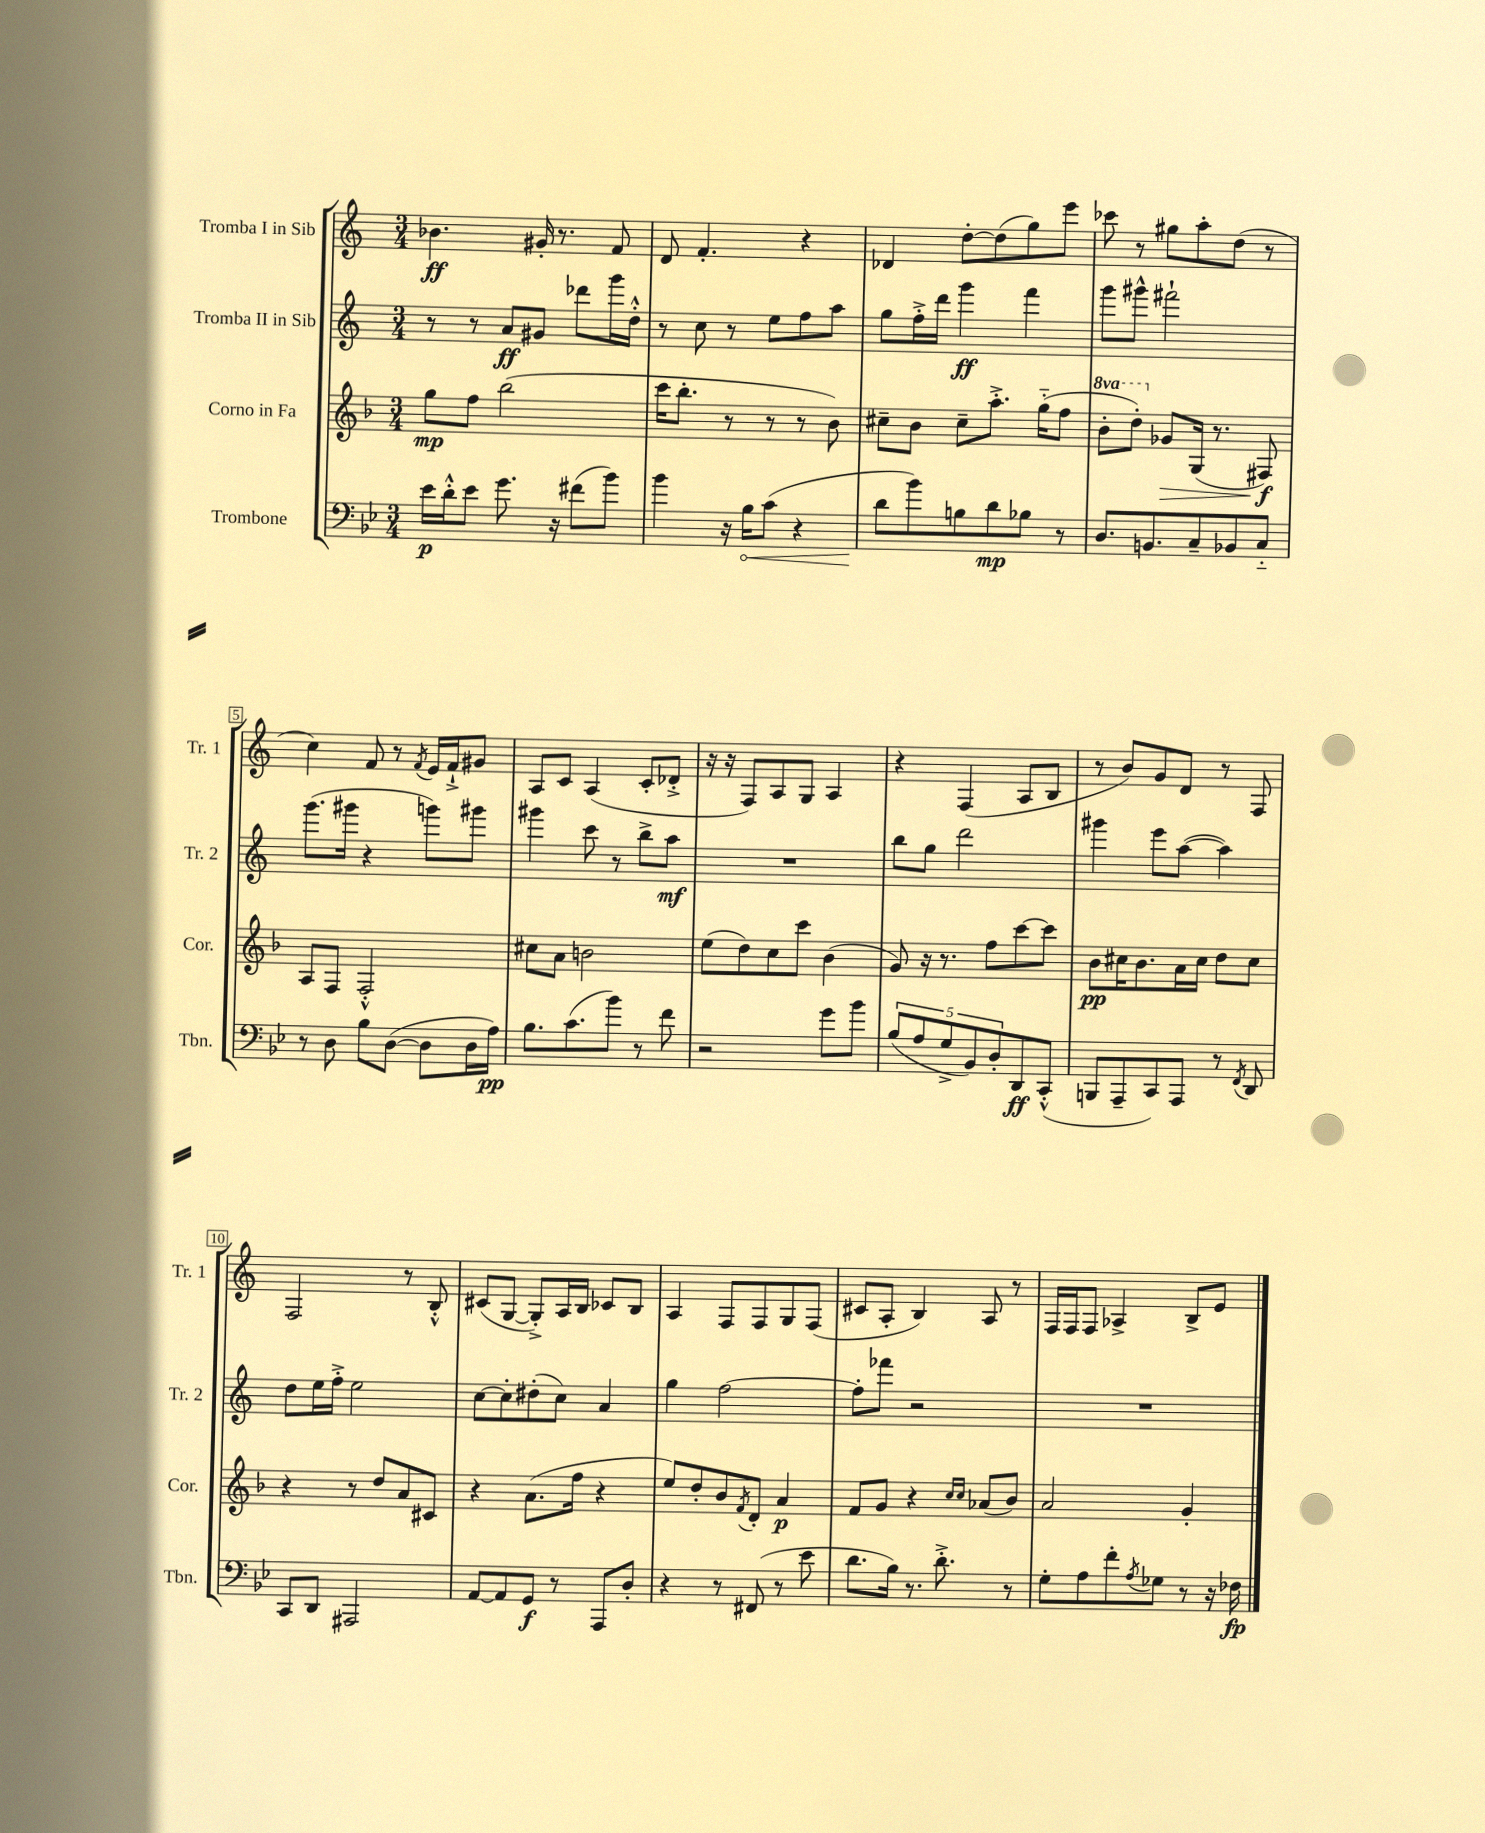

**kern	**kern	**kern	**kern
*staff4	*staff3	*staff2	*staff1
*clefF4	*clefG2	*clefG2	*clefG2
*k[b-e-]	*k[b-]	*k[]	*k[]
*M3/4	*M3/4	*M3/4	*M3/4
16e-\LL	8gg\L	8r	4.b-\
16d'^^\J	.	.	.
8e-\J	8ff\J	8r	.
8.g\	(2bb-\	8a/L	.
.	.	8g#/J	16g#'/
16r	.	.	8.r
(8f#\L	.	8ddd-\L	.
8b-\J)	.	16ggg\L	8f/
.	.	16dd'^^\JJ	.
=	=	=	=
4b-\	16ccc\LK	8r	8d/
.	8.bb-'\J	.	.
.	.	8cc\	4.f'/
16r	8r	8r	.
16B-\LK	.	.	.
(8c\J	8r	8ee\L	.
4r	8r	8ff\	4r
.	8b-\)	8aa\J	.
=	=	=	=
8d\L	8cc#~\L	8gg\L	4d-/
8b-\)	8b-\J	16ff'^\L	.
.	.	16ddd\JJ	.
8B\	8cc#~\L	4ggg\	[8dd'\L
8d\	8.aa'^\J	.	(8dd\]
8B-\J	.	4fff\	8gg\)
.	(16gg'~\LK	.	.
8r	8ff\J	.	8eee\J
=	=	=	=
8.D/L	8bb-'\L	8ggg\L	8ccc-\
.	8ddd'\J)	8ggg#^^\J	8r
8.BB/	.	.	.
.	8g-/L	2fff#`\	8gg#\L
8C~/	(16G/Jk	.	8aa'\
.	8.r	.	.
8BB-/	.	.	(8dd\J
8C'~/J	8F#/)	.	8r
=	=	=	=
8r	8A/L	(8.ggg\L	4cc\)
8D\	8F/J	.	.
.	.	16ggg#\Jk	.
8B-\L	2F'^^/	4r	8f/
([8D\J	.	.	8r
.	.	.	8qf/
8D\]L	.	8ggg\L)	16e/LL
.	.	.	16f`^/J
16D\L	.	8ggg#\J	8g#/J
16A\JJ)	.	.	.
=	=	=	=
8.B-\L	8cc#\L	4ggg#\	8A/L
.	8a\J	.	8c/J
(8.c\	.	.	.
.	2b\	8ccc\	(4A/
8b-\J)	.	8r	.
8r	.	8bb^\L	8c'/L
8f\	.	8aa\J	8d-'^/J
=	=	=	=
2r	(8ee\L	2.r	16r
.	.	.	16r
.	8dd\)	.	8F/L)
.	8cc\	.	8A/
.	8ccc\J	.	8G/J
8g\L	(4b-\	.	4A/
8b-\J	.	.	.
=	=	=	=
(10B-/L	8g/)	8bb\L	4r
10A/	.	.	.
.	16r	8gg\J	.
.	8.r	.	.
10G^/	.	.	.
.	.	2ddd\	(4F/
10BB-/)	.	.	.
.	8ff\L	.	.
10D'/	.	.	.
8DD/	[8ccc\	.	8A/L
(8CC'^^/J	8ccc\]J	.	8B/J
=	=	=	=
8BBB/L	8b-\L	4ggg#\	8r
8AAA~/	16cc#\K	.	8b/L)
.	8.b-\	.	.
8CC/)	.	8eee\L	8g/
8AAA/J	16a\L	([8aa\J	8d/J
.	16cc#\JJ	.	.
8r	8dd\L	4aa\])	8r
8qFF/	.	.	.
8DD/	8cc#\J	.	8F/
=	=	=	=
8CC/L	4r	8dd\L	2F/
8DD/J	.	16ee\L	.
.	.	16ff'^\JJ	.
2AAA#/	8r	2ee\	.
.	8dd/L	.	.
.	8a/	.	8r
.	8c#/J	.	8B'^^/
=	=	=	=
[8AA/L	4r	[8cc\L	(8c#/L
8AA/]	.	8cc'\]	[8G/J
8GG/J	(8.a\L	(8dd#'\	8G'^/]L)
8r	.	8cc\J)	16A/L
.	16ff\Jk	.	16B/JJ
8AAA/L	4r	4a/	8c-/L
8D'/J	.	.	8B/J
=	=	=	=
4r	8ee/L)	4gg\	4A/
.	8dd'/	.	.
8r	8b-/	[2ff\	8F/L
.	8qf/	.	.
(8FF#/	8d'/J	.	8F/
8r	4a/	.	8G/
8e-\	.	.	(8F/J
=	=	=	=
8.d\L	8f/L	8ff'\]L	8c#/L
.	8g/J	8fff-\J	8A'/J
16B-\Jk)	.	.	.
8.r	4r	2r	4B/)
8.d'^\	.	.	.
.	16qqcc/LL	.	.
.	16qqcc/JJ	.	.
.	(8a-/L	.	8A/
8r	8b-/J)	.	8r
=	=	=	=
8G'\L	2a/	2.r	16F/LL
.	.	.	16F/J
8A\	.	.	8F/J
8f'\	.	.	4A-^/
8qA/	.	.	.
8G-\J	.	.	.
8r	4g'/	.	8B^/L
16r	.	.	8e/J
16F-\	.	.	.
==	==	==	==
*-	*-	*-	*-
